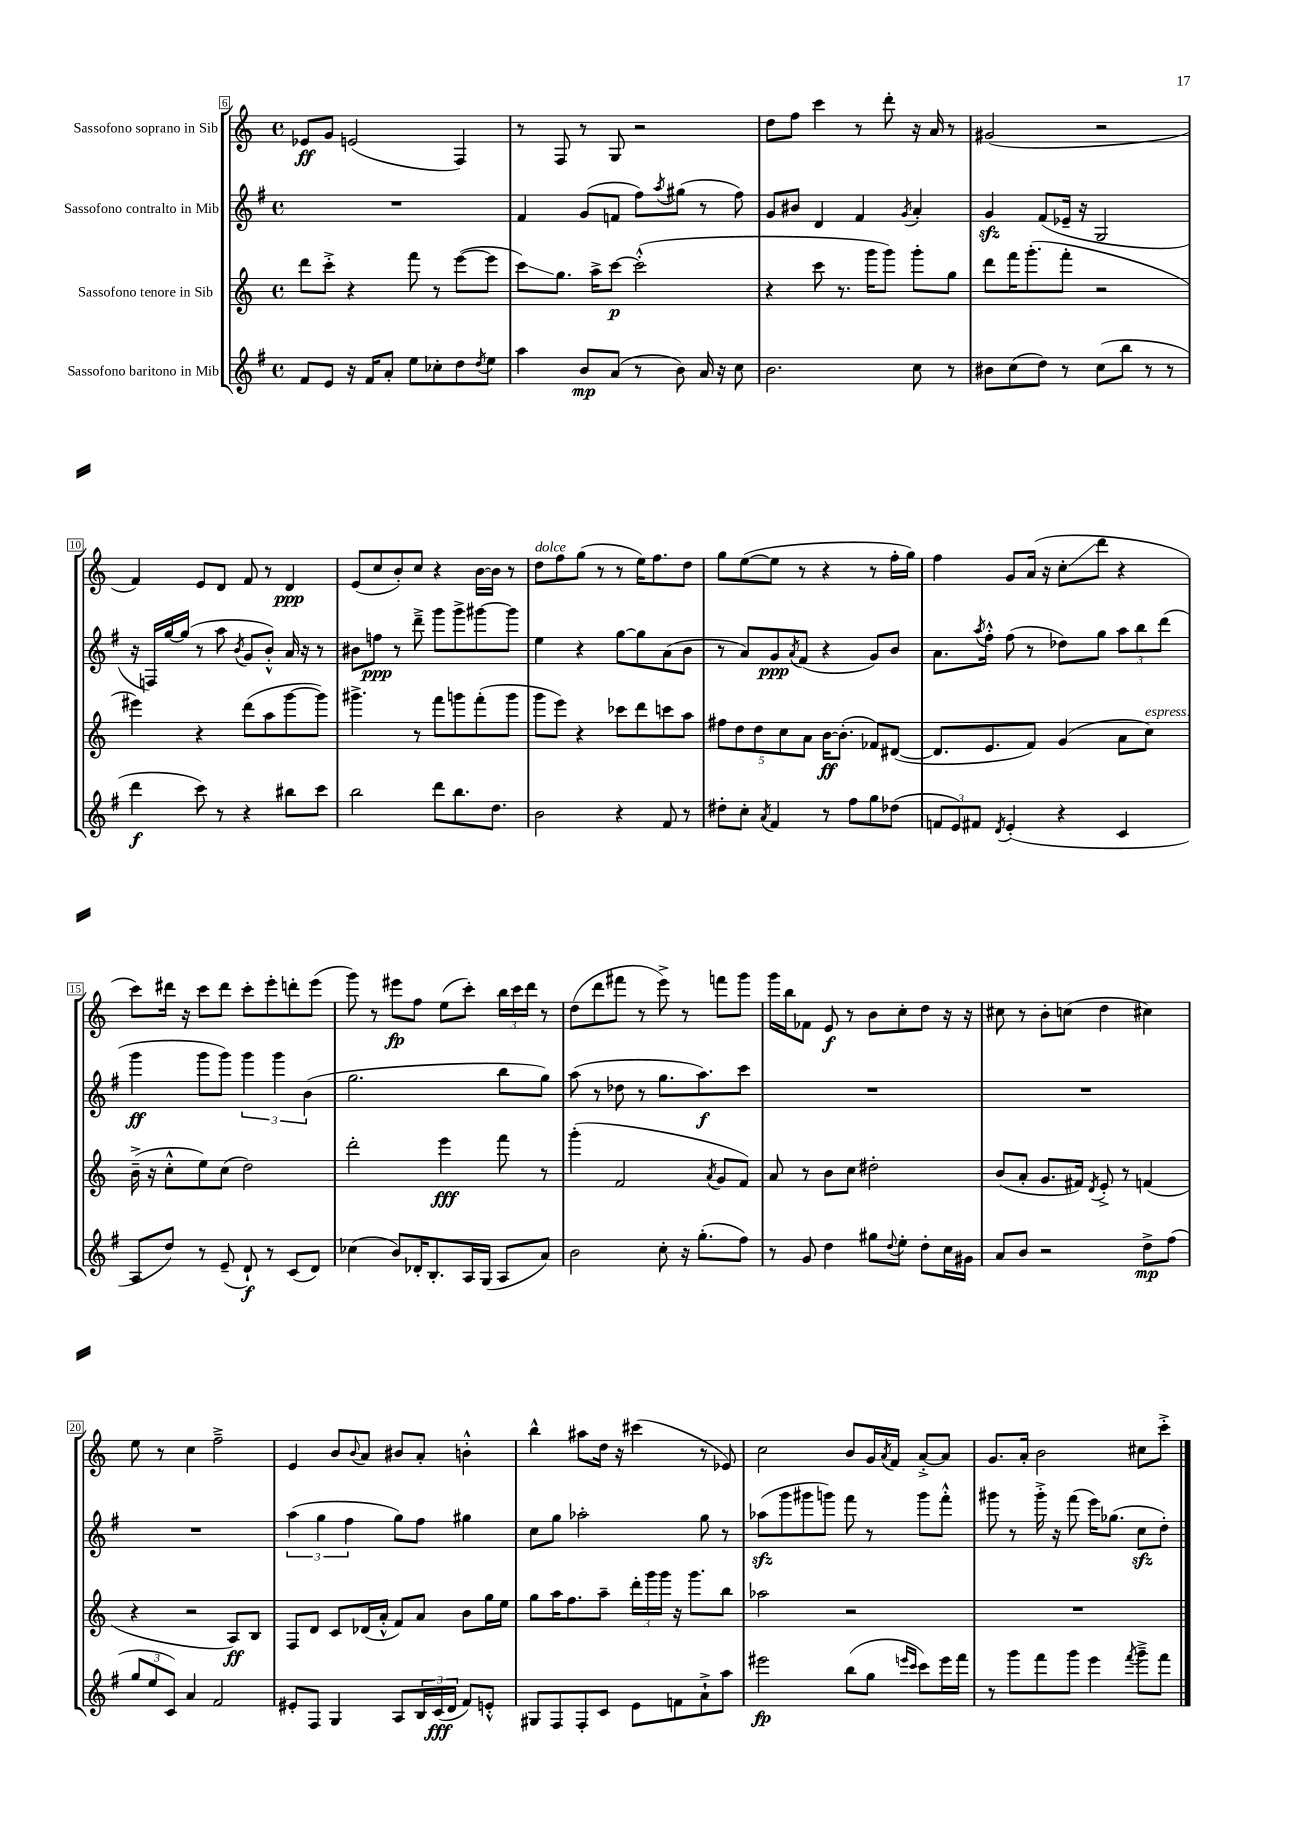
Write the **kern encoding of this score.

**kern	**kern	**kern	**kern
*staff4	*staff3	*staff2	*staff1
*clefG2	*clefG2	*clefG2	*clefG2
*k[f#]	*k[]	*k[f#]	*k[]
*M4/4	*M4/4	*M4/4	*M4/4
*met(c)	*met(c)	*met(c)	*met(c)
8f#/L	8ddd\L	1r	8e-/L
8e/J	8ccc'^\J	.	8g/J
16r	4r	.	(2e/
16f#/LK	.	.	.
8a'/J	.	.	.
8ee\L	8fff\	.	.
8cc-'\	8r	.	.
8dd\	([8eee\L	.	4F/)
8qdd/	.	.	.
8ee\J	8eee\]J	.	.
=	=	=	=
4aa\	8ccc\L)	4f#/	8r
.	8.gg\J	.	8F/
8b/L	.	(8g/L	8r
.	16aa^\LK	.	.
(8a/J	[8ccc\J	8f/J	8G/
8r	(2ccc'^^\]	8ff#\L)	2r
.	.	8qaa/	.
8b\)	.	(8gg#\J	.
16a/	.	8r	.
16r	.	.	.
8cc\	.	8ff#\)	.
=	=	=	=
2.b\	4r	8g/L	8dd\L
.	.	8b#/J	8ff\J
.	8ccc\	4d/	4ccc\
.	8.r	.	.
.	.	4f#/	8r
.	16ggg\LK	.	.
.	8ggg\J)	.	8ddd'\
.	.	8qg/	.
8cc\	8ggg'\L	4a'/	16r
.	.	.	16a/
8r	8gg\J	.	8r
=	=	=	=
8b#\L	8ddd\L	4g/	(2g#/
(8cc\	16fff\K	.	.
.	(8.ggg'\	.	.
8dd\J)	.	(8f#/L	.
8r	8fff'\J	16e-~/Jk	.
.	.	16r	.
(8cc\L	2r	2G/	2r
8bb\J	.	.	.
8r	.	.	.
8r	.	.	.
=	=	=	=
4ddd\	4eee#\)	16r	4f/)
.	.	16F/LL)	.
.	.	[16gg/	.
.	.	(16gg/]JJ	.
8ccc\)	4r	8r	8e/L
8r	.	8aa\	8d/J
.	.	8qb/	.
4r	(8ddd\L	8g/L	8f/
.	8aa\	8b'^^/J)	8r
8bb#\L	[8ggg\	16a/	4d/
.	.	16r	.
8ccc\J	8ggg\]J)	8r	.
=	=	=	=
2bb\	4.ggg#^\	8b#\L	(8e/L
.	.	8ff\J	8cc/
.	.	8r	8b'/)
.	8r	8ddd~^\	8cc/J
8ddd\L	8fff\L	8ggg\L	4r
8.bb\	8ggg\	8ggg^\	.
.	(8fff'\	[8ggg#\	[16b\LL
8.dd\J	.	.	16b\]JJ
.	8ggg\J	8ggg#\]J	8r
=	=	=	=
2b\	8ggg\L	4ee\	8dd\L
.	8eee\J)	.	8ff\
.	4r	4r	(8gg\J
.	.	.	8r
4r	8ccc-\L	[8gg\L	8r
.	8ddd\	8gg\]	16ee\LK)
.	.	.	8.ff\
8f#/	8ccc\	(8a\	.
8r	8aa\J	8b\J	8dd\J
=	=	=	=
8dd#'\L	10ff#\L	8r	8gg\L
.	10dd\	.	.
8cc'\J	.	8a/L)	([8ee\
.	10dd\	.	.
8qa/	.	.	.
4f#/	.	8g/	8ee\]J
.	10cc\	.	.
.	.	8qa/	.
.	.	(8f#/J	8r
.	10a\J	.	.
8r	[16b\LK	4r	4r
.	(8.b'\]J	.	.
8ff#\L	.	.	.
8gg\	8f-/L)	8g/L)	8r
(8dd-\J	([8d#/J	8b/J	16ff'\LL
.	.	.	16gg\JJ)
=	=	=	=
12f/L	8.d#/]L	8.a\L	4ff\
12e/)	.	.	.
12f#/J	.	.	.
.	.	8qaa/	.
.	8.e/	16ff#'^^\Jk	.
8qd/	.	.	.
(4e'/	.	(8ff#\	8g/L
.	8f/J)	8r	(16a/Jk
.	.	.	16r
4r	(4g/	8dd-\L)	8cc'\L
.	.	8gg\J	8ddd\J
4c/	8a\L	12aa\L	4r
.	.	12bb\	.
.	8cc\J)	.	.
.	.	(12ddd\J	.
=	=	=	=
8A/L	(16b~^\	4ggg\	8ccc\L)
.	16r	.	.
8dd/J)	8cc'^^\L	.	16ddd#\Jk
.	.	.	16r
8r	8ee\)	8ggg\L	8ccc\L
(8e~/	(8cc\J	8ggg\J)	8ddd#\J
8d`/)	2dd\)	6ggg\	8ccc'\L
8r	.	.	8eee'\
.	.	6ggg\	.
(8c/L	.	.	8ddd'\
.	.	(6b\	.
8d/J)	.	.	(8eee\J
=	=	=	=
(4cc-\	2ddd'\	2.gg\	8ggg\)
.	.	.	8r
8b/L)	.	.	8eee#\L
16d-'/K	.	.	8ff\J
8.B'/	.	.	.
.	4eee\	.	(8ee\L
16A/L	.	.	8ccc'\J)
(16G/JJ	.	.	.
8A/L	8fff\	8bb\L	24bb\LL
.	.	.	24ccc\
.	.	.	24ddd\JJ
8a/J)	8r	8gg\J)	8r
=	=	=	=
2b\	(4ggg'\	(8aa\	(8dd\L
.	.	8r	8ddd\
.	2f/	8dd-\	8fff#\J
.	.	8r	8r
8cc'\	.	8.gg\L	8eee^\)
16r	.	.	8r
(8.gg'\L	.	8.aa\)	.
.	8qa/	.	.
.	8g/L	.	8fff\L
8ff#\J)	8f/J)	8ccc\J	8ggg\J
=	=	=	=
8r	8a/	1r	16ggg\LL
.	.	.	16bb\J
8g/	8r	.	8f-\J
4dd\	8b\L	.	8e/
.	8cc\J	.	8r
8gg#\L	2dd#'\	.	8b\L
8qqdd/	.	.	.
8ee'\J	.	.	8cc'\
8dd'\L	.	.	8dd\J
16cc\L	.	.	16r
16g#\JJ	.	.	16r
=	=	=	=
8a/L	(8b/L	1r	8cc#\
8b/J	8a'/J	.	8r
2r	8.g/L	.	8b'\L
.	.	.	(8cc\J
.	16f#/Jk)	.	.
.	8qd/	.	.
.	8e'^/	.	4dd\
.	8r	.	.
8dd^\L	(4f/	.	4cc#\)
(8ff#\J	.	.	.
=	=	=	=
12gg/L	4r	1r	8ee\
12ee/	.	.	.
.	.	.	8r
12c/J)	.	.	.
4a/	2r	.	4cc\
2f#/	.	.	2ff~^\
.	8A/L)	.	.
.	8B/J	.	.
=	=	=	=
8e#'/L	8F/L	(6aa\	4e/
8F#/J	8d/J	.	.
.	.	6gg\	.
4G/	8c/L	.	8b/L
.	.	6ff#\	.
.	.	.	8qqb/
.	(16d-/L	.	8a/J
.	16a'^^/JJ	.	.
8A/L	8f/L)	8gg\L)	8b#/L
24B/L	8a/J	8ff#\J	8a'/J
(24c/	.	.	.
24d/JJ	.	.	.
8f#/L)	8b\L	4gg#\	4b'^^\
8e'^^/J	16gg\L	.	.
.	16ee\JJ	.	.
=	=	=	=
8G#/L	8gg\L	8cc\L	4bb^^\
8F#/	16aa\K	8gg\J	.
.	8.ff\	.	.
8F#'/	.	2aa-'\	8aa#\L
8c/J	8aa~\J	.	16dd\Jk
.	.	.	16r
8e\L	24ddd'\LL	.	(4ccc#\
.	24ggg\	.	.
.	24ggg\JJ	.	.
8f\	16r	.	.
.	8.ggg\L	.	.
8a`^\	.	8gg\	8r
8aa\J	8bb\J	8r	8e-/)
=	=	=	=
2eee#\	2aa-\	(8aa-\L	2cc\
.	.	8ggg\	.
.	.	8ggg#\	.
.	.	8ggg\J)	.
(8bb\L	2r	8fff#\	8b/L
8gg\J	.	8r	16g/L
.	.	.	8qa/
.	.	.	16f/JJ
16qqeee/LL	.	.	.
16qqccc/JJ	.	.	.
8ccc\L)	.	8ggg\L	[8a'^/L
16eee\L	.	8fff#'^^\J	8a/]J
16fff#\JJ	.	.	.
=	=	=	=
8r	1r	8ggg#\	8.g/L
8ggg\L	.	8r	.
.	.	.	16a'/Jk
8fff#\	.	16ggg#'^\	2b\
.	.	16r	.
8ggg\J	.	(8fff#\	.
4eee\	.	16eee\LK)	.
.	.	(8.gg-\J	.
8qfff#/	.	.	.
8ggg~^\L	.	8cc\L	8cc#\L
8fff#\J	.	8dd'\J)	8ccc'^\J
==	==	==	==
*-	*-	*-	*-
